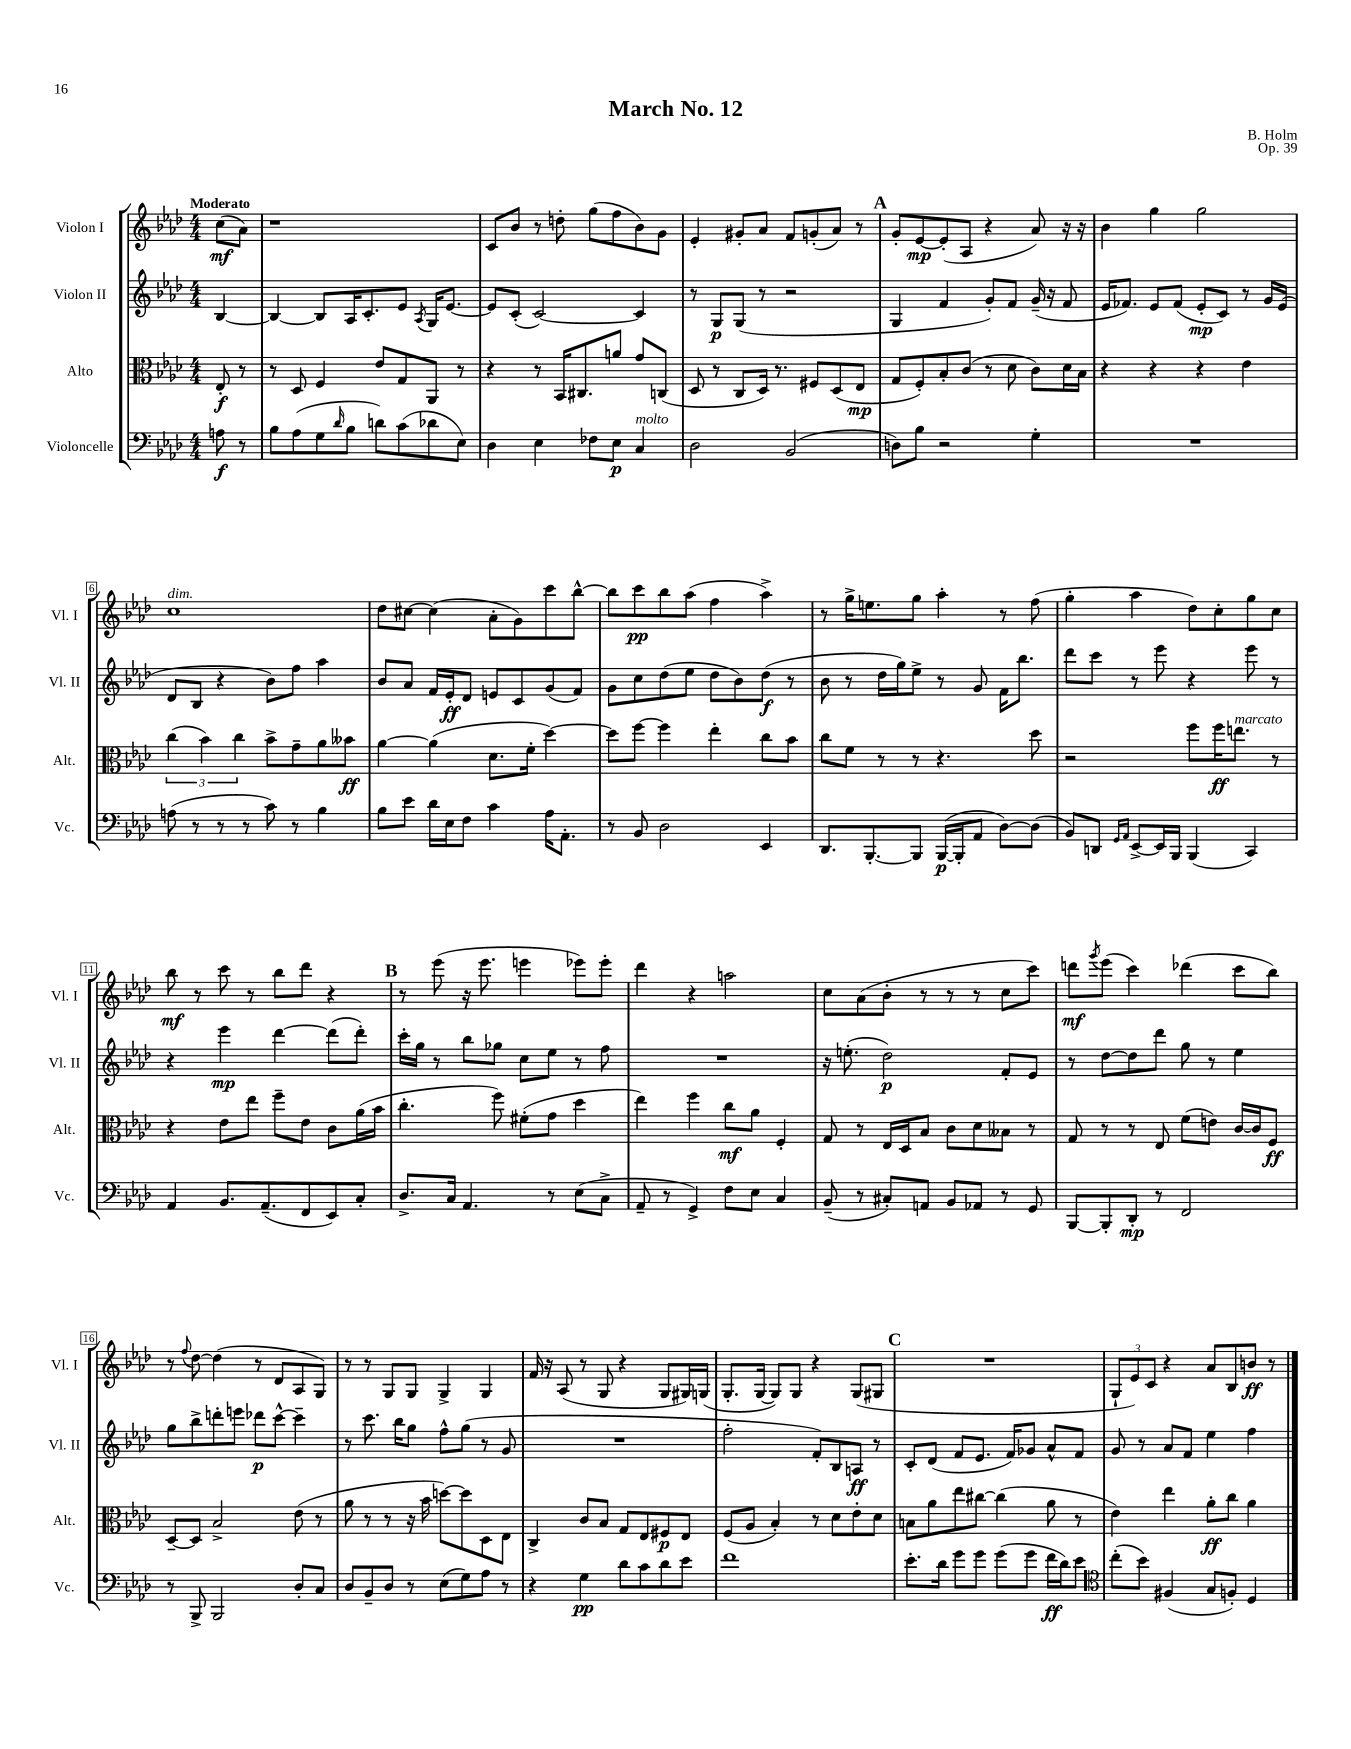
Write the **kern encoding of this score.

**kern	**dynam	**kern	**dynam	**kern	**dynam	**kern	**dynam
*part4	*part4	*part3	*part3	*part2	*part2	*part1	*part1
*staff4	*staff4	*staff3	*staff3	*staff2	*staff2	*staff1	*staff1
*I"Violoncelle	*	*I"Alto	*	*I"Violon II	*	*I"Violon I	*
*I'Vc.	*	*I'Alt.	*	*I'Vl. II	*	*I'Vl. I	*
*clefF4	*	*clefC3	*	*clefG2	*	*clefG2	*
*k[b-e-a-d-]	*	*k[b-e-a-d-]	*	*k[b-e-a-d-]	*	*k[b-e-a-d-]	*
*M4/4	*	*M4/4	*	*M4/4	*	*M4/4	*
=	=	=	=	=	=	=	=
!	!	!	!	!	!	!LO:TX:a:B:t=Moderato	!
8An\	f	8E-'/	f	[4B-/	.	(8cc\L	mf
8r	.	8r	.	.	.	8a-\J)	.
=1	=1	=1	=1	=1	=1	=1	=1
8B-\L	.	8r	.	4B-/_	.	1r	.
(8A-\	.	8D-/	.	.	.	.	.
8G\	.	4F/	.	8B-/L]	.	.	.
16qqd-/	.	.	.	.	.	.	.
8B-\J	.	.	.	16A-/K	.	.	.
.	.	.	.	8.c'/	.	.	.
8dn\L)	.	8e-/L	.	.	.	.	.
(8c\	.	8G/	.	8e-/J	.	.	.
.	.	.	.	8qA-/	.	.	.
8d-X\	.	8AA-/J	.	16G/KL	.	.	.
.	.	.	.	[8.e-/J	.	.	.
8E-\J)	.	8r	.	.	.	.	.
=2	=2	=2	=2	=2	=2	=2	=2
4D-\	.	4r	.	8e-/L]	.	8c/L	.
.	.	.	.	(8c'/J	.	8b-/J	.
4E-\	.	8r	.	[2c/)	.	8r	.
.	.	16BB-/KL	.	.	.	8ddn'\	.
.	.	8.C#X/	.	.	.	.	.
8F-X\L	.	.	.	.	.	(8gg\L	.
8E-\J	p	8an/J	.	.	.	8ff\	.
!LO:TX:a:i:t=molto	!	!	!	!	!	!	!
4C/	.	8g/L	.	4c/]	.	8b-\)	.
.	.	(8Cn/J	.	.	.	8g\J	.
=3	=3	=3	=3	=3	=3	=3	=3
2D-\	.	8D-/	.	8r	.	4e-'/	.
.	.	8r	.	8G/L	p	.	.
.	.	8C/L	.	(8G/J	.	8g#X'/L	.
.	.	16D-/Jk)	.	8r	.	8a-/J	.
.	.	8.r	.	.	.	.	.
(2BB-/	.	.	.	2r	.	8f/L	.
.	.	8F#X/L	.	.	.	(8gn'/	.
.	.	(8D-/	.	.	.	8a-/J)	.
.	.	8E-/J	mp	.	.	8r	.
!!LO:REH:place=s1:t=A
=4	=4	=4	=4	=4	=4	=4	=4
8Dn\L)	.	8G/L	.	4G/	.	8g'/L	.
8B-\J	.	8F'/)	.	.	.	[8e-/	mp
2r	.	8B-'/	.	4f/	.	(8e-'/]	.
.	.	(8c/J	.	.	.	8A-/J	.
.	.	8r	.	8g'/L)	.	4r	.
.	.	8d-\	.	8f/J	.	.	.
4G'\	.	8c\L)	.	(16g~/	.	8a-/)	.
.	.	.	.	16r	.	.	.
.	.	16d-\L	.	8f/	.	16r	.
.	.	16B-\JJ	.	.	.	16r	.
=5	=5	=5	=5	=5	=5	=5	=5
1r	.	4r	.	16e-/KL	.	4b-\	.
.	.	.	.	8.f-X/J)	.	.	.
.	.	4r	.	8e-/L	.	4gg\	.
.	.	.	.	(8f-/J	.	.	.
.	.	4r	.	8e-'/L	mp	2gg\	.
.	.	.	.	8c/J)	.	.	.
.	.	4e-\	.	8r	.	.	.
.	.	.	.	16g/LL	.	.	.
.	.	.	.	(16e-/JJ	.	.	.
!!LO:LB:g=z
=6	=6	=6	=6	=6	=6	=6	=6
!	!	!	!	!	!	!LO:TX:a:i:t=dim.	!
(8An\	.	(6cc\	.	8d-/L	.	1cc	.
8r	.	.	.	8B-/J	.	.	.
.	.	6b-\)	.	.	.	.	.
8r	.	.	.	4r	.	.	.
.	.	6cc\	.	.	.	.	.
8r	.	.	.	.	.	.	.
8c\)	.	8b-^\L	.	8b-\L)	.	.	.
8r	.	8g~\	.	8ff\J	.	.	.
4B-\	.	8a-\	.	4aa-\	.	.	.
.	.	8b--X\J	ff	.	.	.	.
=7	=7	=7	=7	=7	=7	=7	=7
8B-\L	.	[4a-\	.	8b-/L	.	8dd-\L	.
8e-\J	.	.	.	8a-/J	.	[8cc#X\J	.
16d-\LL	.	(4a-\]	.	16f/LL	.	(4cc#\]	.
16E-\J	.	.	.	16e-'/J	ff	.	.
8F\J	.	.	.	8d-/J	.	.	.
4c\	.	8.d-\L	.	8en/L	.	8a-'\L	.
.	.	.	.	8c/	.	8g\)	.
.	.	16f'\Jk	.	.	.	.	.
16A-\KL	.	[4dd-\)	.	(8g/	.	8ccc\	.
8.AA-'\J	.	.	.	.	.	.	.
.	.	.	.	8f/J)	.	[8bb-^^\J	.
=8	=8	=8	=8	=8	=8	=8	=8
8r	.	8dd-\L]	.	8g\L	.	8bb-\L]	.
8BB-/	.	[8ff\J	.	8cc\	.	8ccc\	pp
2D-\	.	4ff\]	.	(8dd-\	.	8bb-\	.
.	.	.	.	8ee-\J	.	(8aa-\J	.
.	.	4ee-'\	.	8dd-\L	.	4ff\	.
.	.	.	.	8b-\)	.	.	.
4EE-/	.	8cc\L	.	(8dd-\J	f	4aa-^\)	.
.	.	8b-\J	.	8r	.	.	.
=9	=9	=9	=9	=9	=9	=9	=9
8.DD-/L	.	8cc\L	.	8b-\	.	8r	.
.	.	8f\J	.	8r	.	16gg^\KL	.
[8.BBB-'/	.	.	.	.	.	8.een\	.
.	.	8r	.	16dd-\LL	.	.	.
.	.	.	.	16gg\J)	.	.	.
8BBB-/J]	.	8r	.	8ee-^\J	.	8gg\J	.
([16BBB-/LL	p	4.r	.	8r	.	4aa-'\	.
16BBB-'/J]	.	.	.	.	.	.	.
8AA-/J	.	.	.	8g/	.	.	.
[8D-\L)	.	.	.	16f\KL	.	8r	.
.	.	.	.	8.bb-\J	.	.	.
(8D-\J]	.	8dd-\	.	.	.	(8ff\	.
=10	=10	=10	=10	=10	=10	=10	=10
8BB-/L)	.	2r	.	8ddd-\L	.	4gg'\	.
8DDn/J	.	.	.	8ccc\J	.	.	.
16qqGG/LL	.	.	.	.	.	.	.
16qqAA-/JJ	.	.	.	.	.	.	.
[8EE-^/L	.	.	.	8r	.	4aa-\	.
16EE-/L]	.	.	.	8eee-\	.	.	.
16BBB-/JJ	.	.	.	.	.	.	.
(4BBB-/	.	8ff\L	.	4r	.	8dd-\L)	.
.	.	16ff\K	ff	.	.	8cc'\	.
!	!	!LO:TX:a:i:t=marcato	!	!	!	!	!
.	.	8.een\J	.	.	.	.	.
4CC/)	.	.	.	8eee-\	.	8gg\	.
.	.	8r	.	8r	.	8cc\J	.
!!LO:LB:g=z
=11	=11	=11	=11	=11	=11	=11	=11
4AA-/	.	4r	.	4r	.	8bb-\	mf
.	.	.	.	.	.	8r	.
8.BB-/L	.	8e-\L	.	4eee-\	mp	8ccc\	.
.	.	8ee-\J	.	.	.	8r	.
(8.AA-~/	.	.	.	.	.	.	.
.	.	8ff~\L	.	[4ddd-\	.	8bb-\L	.
8FF/	.	8e-\J	.	.	.	8ddd-\J	.
8EE-/)	.	8c\L	.	(8ddd-\L]	.	4r	.
8C'/J	.	(16a-\L	.	8ddd-'\J)	.	.	.
.	.	16b-\JJ	.	.	.	.	.
!!LO:REH:place=s1:t=B
=12	=12	=12	=12	=12	=12	=12	=12
8.D-^/L	.	4.cc'\	.	16ccc'\LL	.	8r	.
.	.	.	.	16gg\JJ	.	.	.
.	.	.	.	8r	.	(8eee-\	.
16C/Jk	.	.	.	.	.	.	.
4.AA-/	.	.	.	8bb-\L	.	16r	.
.	.	.	.	.	.	8.eee-\	.
.	.	8ff\)	.	8gg-X\J	.	.	.
.	.	(8f#X'\L	.	8cc\L	.	4eeen\	.
8r	.	8g\J	.	8ee-\J	.	.	.
(8E-\L	.	4dd-\	.	8r	.	8eee-X\L)	.
8C^\J	.	.	.	8ff\	.	8eee-'\J	.
=13	=13	=13	=13	=13	=13	=13	=13
8AA-~/	.	4ee-\)	.	1r	.	4ddd-\	.
8r	.	.	.	.	.	.	.
4GG^/)	.	4ff\	.	.	.	4r	.
8F\L	.	8cc\L	mf	.	.	2aan\	.
8E-\J	.	8a-\J	.	.	.	.	.
4C/	.	4F'/	.	.	.	.	.
=14	=14	=14	=14	=14	=14	=14	=14
(8BB-~/	.	8G/	.	16r	.	8cc\L	.
.	.	.	.	(8.een'\	.	.	.
8r	.	8r	.	.	.	(8a-\	.
8C#X'/L)	.	16E-/LL	.	2dd-\)	p	8b-'\J	.
.	.	16D-/J	.	.	.	.	.
8AAn/J	.	8B-/J	.	.	.	8r	.
8BB-/L	.	8c\L	.	.	.	8r	.
8AA-X/J	.	8d-\	.	.	.	8r	.
8r	.	8B--X\J	.	8f'/L	.	8cc\L	.
8GG/	.	8r	.	8e-/J	.	8ccc\J)	.
=15	=15	=15	=15	=15	=15	=15	=15
[8BBB-/L	.	8G/	.	8r	.	8dddn\L	mf
.	.	.	.	.	.	8qggg/	.
8BBB-'/]	.	8r	.	[8dd-\L	.	(8eee-\J	.
8DD-'/J	mp	8r	.	8dd-\]	.	4ccc\)	.
8r	.	8E-/	.	8ddd-\J	.	.	.
2FF/	.	(8f\L	.	8gg\	.	(4ddd-X\	.
.	.	8en\J)	.	8r	.	.	.
.	.	[16c/LL	.	4ee-\	.	8ccc\L	.
.	.	16c/J]	.	.	.	.	.
.	.	8F/J	ff	.	.	8bb-\J)	.
!!LO:LB:g=z
=16	=16	=16	=16	=16	=16	=16	=16
8r	.	[8D-~/L	.	8gg\L	.	8r	.
.	.	.	.	.	.	8qqff/	.
8BBB-^/	.	8D-/J]	.	8bb-^\	.	[8dd-\	.
2BBB-/	.	2B-^/	.	8dddn'\	.	(4dd-\]	.
.	.	.	.	8eeen\J	.	.	.
.	.	.	.	8ddd-X\L	p	8r	.
.	.	.	.	[8ccc^^\J	.	8d-/L	.
8D-'/L	.	(8e-\	.	4ccc~\]	.	8A-/	.
8C/J	.	8r	.	.	.	8G/J)	.
=17	=17	=17	=17	=17	=17	=17	=17
8D-/L	.	8a-\	.	8r	.	8r	.
8BB-~/	.	8r	.	8.ccc\	.	8r	.
8D-/J	.	8r	.	.	.	8G/L	.
.	.	.	.	16bb-\KL	.	.	.
8r	.	16r	.	8gg\J	.	8G/J	.
.	.	16b-\	.	.	.	.	.
(8E-\L	.	[8ddn\L)	.	8ff^^\L	.	4G^/	.
8G\)	.	8dd\]	.	(8gg\J	.	.	.
8A-\J	.	8D-\	.	8r	.	4G/	.
8r	.	8E-\J	.	8g/	.	.	.
=18	=18	=18	=18	=18	=18	=18	=18
4r	.	4C^/	.	1r	.	16f/	.
.	.	.	.	.	.	16r	.
.	.	.	.	.	.	(8A-/	.
4G\	pp	8c/L	.	.	.	8r	.
.	.	8B-/J	.	.	.	8G/	.
8d-\L	.	8G/L	.	.	.	4r	.
8c\	.	8E-/	.	.	.	.	.
8d-\	.	8F#X/	p	.	.	8G/L	.
8e-\J	.	8E-/J	.	.	.	16G#X/L)	.
.	.	.	.	.	.	(16Gn/JJ	.
=19	=19	=19	=19	=19	=19	=19	=19
1f	.	(8F/L	.	2ff'\	.	8.G'/L	.
.	.	8A-/J	.	.	.	.	.
.	.	.	.	.	.	[16G/Jk	.
.	.	4B-'/)	.	.	.	8G/L])	.
.	.	.	.	.	.	8G/J	.
.	.	8r	.	8f'/L)	.	4r	.
.	.	8d-\L	.	8B-/	.	.	.
.	.	8e-'\	.	8An/J	ff	(8G/L	.
.	.	8d-\J	.	8r	.	8G#X/J	.
!!LO:REH:place=s1:t=C
=20	=20	=20	=20	=20	=20	=20	=20
8.e-'\L	.	8Bn\L	.	8c'/L	.	1r	.
.	.	8a-\	.	(8d-/J	.	.	.
16d-\Jk	.	.	.	.	.	.	.
8g\L	.	8ee-\	.	8f/L	.	.	.
8g\J	.	[8cc#X\J	.	8.e-/J	.	.	.
(8g\L	.	(4cc#\]	.	.	.	.	.
.	.	.	.	16f/KL)	.	.	.
8g\J	.	.	.	8g-X/J	.	.	.
16f\LL	ff	8a-\	.	8a-^^/L	.	.	.
16d-\J)	.	.	.	.	.	.	.
8e-\J	.	8r	.	8f/J	.	.	.
=21	=21	=21	=21	=21	=21	=21	=21
*clefC4	*	*	*	*	*	*	*
(8cc'\L	.	4e-\)	.	8g/	.	12G`/L	.
.	.	.	.	.	.	12e-/)	.
8b-\J)	.	.	.	8r	.	.	.
.	.	.	.	.	.	12c/J	.
(4F#X/	.	4ee-\	.	8a-/L	.	4r	.
.	.	.	.	8f/J	.	.	.
8G/L	.	8a-'\L	ff	4ee-\	.	8a-/L	.
8Fn'/J)	.	8cc\J	.	.	.	8B-/	.
4D-/	.	4a-\	.	4ff\	.	8bn/J	ff
.	.	.	.	.	.	8r	.
==	==	==	==	==	==	==	==
*-	*-	*-	*-	*-	*-	*-	*-
